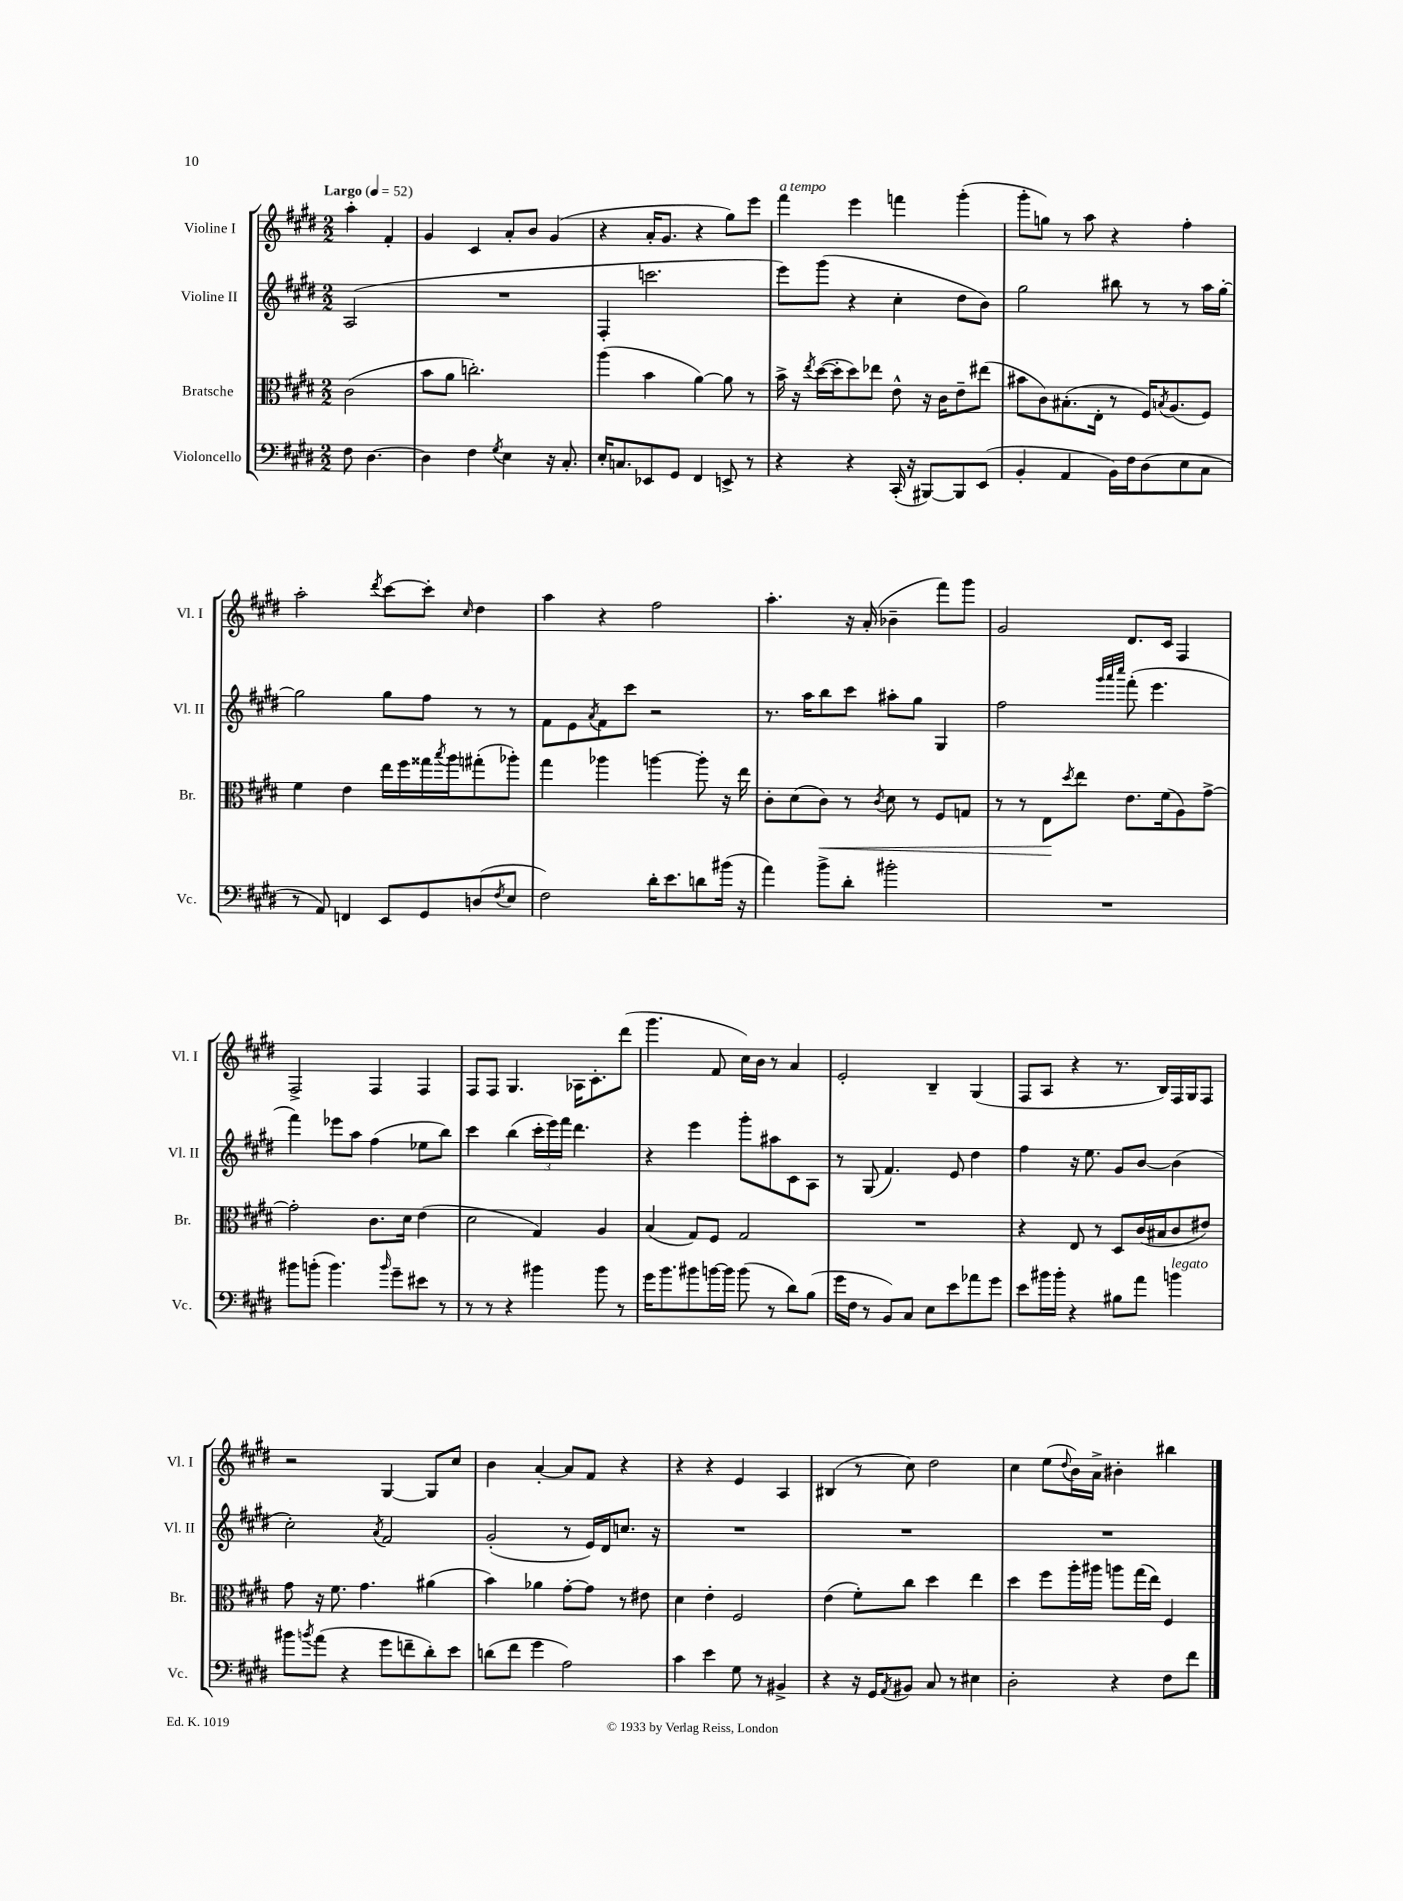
<<
\new StaffGroup <<
\new Staff = "s0" \with { instrumentName = "Violine I" shortInstrumentName = "Vl. I" } {
    \clef treble \key e \major \numericTimeSignature \time 2/2 \partial 2 \tempo "Largo" 4 = 52
    a''4-. fis'4-. |
    gis'4 cis'4 a'8-. b'8 gis'4( |
    r4 a'16-. gis'8. r4 gis''8) e'''8 |
    fis'''4^\markup { \italic "a tempo" } e'''4 f'''4 gis'''4-.( |
    gis'''8-. g''8) r8 a''8 r4 fis''4-. |
    a''2-. \acciaccatura { dis'''8 } cis'''8~ cis'''8-. \grace { cis''16 } dis''4 |
    a''4 r4 fis''2 |
    a''4.-. r16 a'16-.( bes'4-- fis'''8) gis'''8 |
    gis'2 dis'8. cis'16 fis4 |
    fis2-> fis4 fis4 |
    fis8 fis8 gis4. aes16 cis'8.-. dis'''8( |
    gis'''4. fis'8 cis''16) b'16 r8 a'4 |
    e'2-. b4-- gis4( |
    fis8 a8 r4 r8. b16) fis16 gis16 fis8 |
    r2 gis4~ gis8 cis''8 |
    b'4 a'4~-. a'8 fis'8 r4 |
    r4 r4 e'4 a4 |
    bis4( r8 cis''8) dis''2 |
    cis''4 e''8( \appoggiatura { dis''8 } b'16) a'16-> bis'4-. bis''4 \bar "|." |
}
\new Staff = "s1" \with { instrumentName = "Violine II" shortInstrumentName = "Vl. II" } {
    \clef treble \key e \major \numericTimeSignature \time 2/2 \partial 2
    a2( |
    R1 |
    fis4-. c'''2. |
    e'''8) gis'''8( r4 cis''4-. dis''8 b'8) |
    gis''2 bis''8 r8 r8 a''16 gis''16~-. |
    gis''2 gis''8 fis''8 r8 r8 |
    fis'8 e'8 \acciaccatura { a'8 } fis'8 cis'''8 r2 |
    r8. a''16 b''8 cis'''8 ais''8-. gis''8 gis4 |
    fis''2 \grace { gis'''32 a'''32 cis''''32 } fis'''8-.( e'''4. |
    fis'''4) ees'''8 a''8 fis''4( ees''8 b''8) |
    cis'''4 b''4( \tuplet 3/2 { cis'''16-. e'''16) fis'''16 } dis'''4. |
    r4 e'''4 gis'''8-. ais''8 cis'8 a8 |
    r8 gis8( fis'4.) e'8 dis''4 |
    fis''4 r16 e''8. gis'8 b'8~ b'4( |
    cis''2-.) \acciaccatura { a'8 } fis'2 |
    gis'2-.( r8 e'16) dis'16 c''8. r16 |
    R1 |
    R1 |
    R1 \bar "|." |
}
\new Staff = "s2" \with { instrumentName = "Bratsche" shortInstrumentName = "Br." } {
    \clef alto \key e \major \numericTimeSignature \time 2/2 \partial 2
    cis'2( |
    b'8 a'8 c''2.-.) |
    a''4( b'4 a'4~) a'8 r8 |
    b'16-> r16 \acciaccatura { e''8 } dis''16~( dis''16-. dis''8) ees''8 e'8-^ r16 cis'16 e'8-- eis''8( |
    bis'8 cis'8) bis8.-.( e16-. r8 fis16) \acciaccatura { b8 } a8.( fis8) |
    fis'4 e'4 e''16 fis''16 gisis''16 \acciaccatura { b''8 } a''16 gis''8-.( aes''8-.) |
    gis''4 aes''4 a''4~ a''8-. r16 e''16 |
    cis'8-. dis'8( cis'8\<) r8 \acciaccatura { cis'8 } dis'8 r8 fis8 g8 |
    r8 r8 e8\! \acciaccatura { dis''8 } e''8 e'8. fis'16( a8) gis'8~-> |
    gis'2-. cis'8. dis'16 e'4( |
    dis'2 gis4) a4 |
    b4( gis8) fis8 gis2 |
    R1 |
    r4 e8 r8 dis8 cis'16( bis16 cis'8 eis'8) |
    gis'8 r16 fis'8. gis'4. ais'4( |
    b'4) aes'4 gis'8~-. gis'8 r8 eis'8 |
    dis'4 e'4-. fis2 |
    e'4( fis'8-.) cis''8 dis''4 e''4 |
    dis''4 fis''8 a''16-. ais''16 a''8 gis''16( e''16) fis4 \bar "|." |
}
\new Staff = "s3" \with { instrumentName = "Violoncello" shortInstrumentName = "Vc." } {
    \clef bass \key e \major \numericTimeSignature \time 2/2 \partial 2
    fis8 dis4.~ |
    dis4 fis4 \acciaccatura { gis8 } e4 r16 cis8.-. |
    e16-. c8. ees,8 gis,8 fis,4 e,8-> r8 |
    r4 r4 cis,16-.( r16 bis,,8~) bis,,8 e,8( |
    b,4-. a,4 b,16) fis16 dis8( e8 cis8 |
    r8 a,8) f,4 e,8 gis,8 d8( \acciaccatura { fis8 } e8 |
    fis2) dis'16-. e'8. d'8 bis'16( r16 |
    a'4) b'8-> dis'8-. bis'2-. |
    R1 |
    bis'8 b'8-.( b'4.) \grace { b'16 } gis'8-- eis'8 r8 |
    r8 r8 r4 bis'4 bis'8 r8 |
    gis'16 b'8. bis'8 b'16~ b'16 b'8( r8 dis'8) b8( |
    gis'16 fis16 r8 b,8) cis8 e8 e'8 aes'8 gis'8 |
    e'8 bis'16 bis'16-. r4 bis8 a'8 b'4^\markup { \italic "legato" } |
    bis'8 \acciaccatura { b'8 } a'8( r4 gis'8 f'8-- dis'8-.) e'8 |
    d'8( fis'8 gis'4 a2) |
    cis'4 e'4 gis8 r8 bis,4-> |
    r4 r16 gis,16 \acciaccatura { a,8 } bis,8 cis8 r8 eis4 |
    dis2-. r4 fis8 fis'8 \bar "|." |
}
>>
>>
\layout { \context { \Score \remove "Bar_number_engraver" } }
